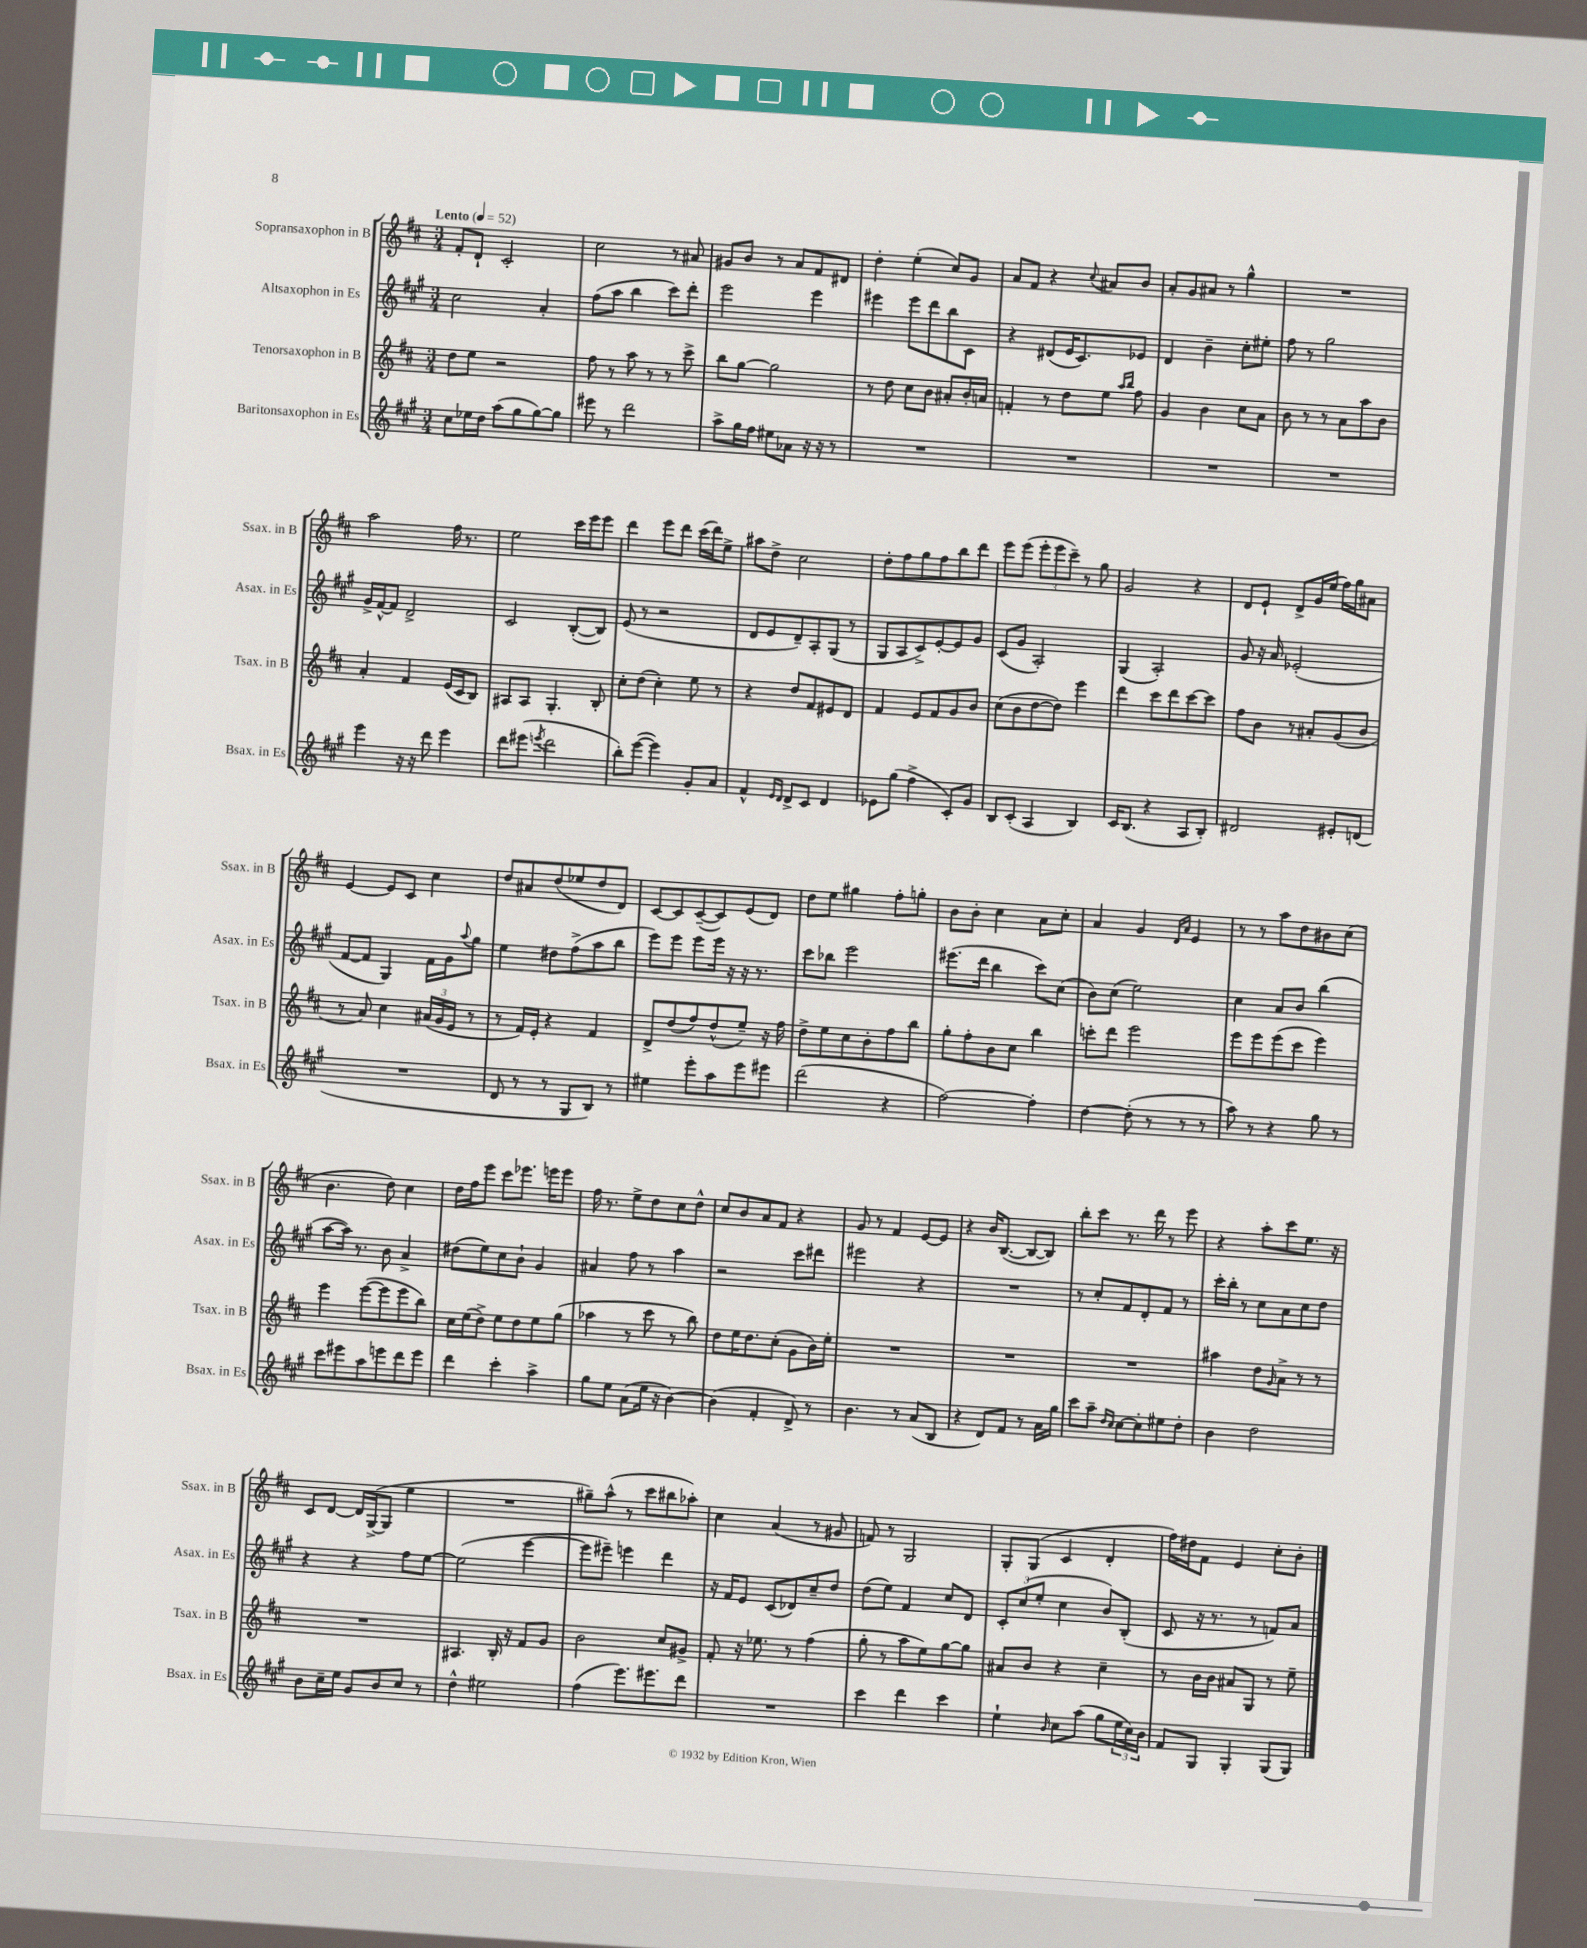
<<
\new StaffGroup <<
\new Staff = "s0" \with { instrumentName = "Sopransaxophon in B" shortInstrumentName = "Ssax. in B" } {
    \clef treble \key d \major \numericTimeSignature \time 3/4 \tempo "Lento" 4 = 52
    fis'8-. d'8-! cis'2-. |
    cis''2 r8 ais'8 |
    gis'8 b'8 r8 a'8 fis'8 dis'8 |
    d''4-. e''4-.( cis''8) g'8 |
    a'8 fis'8 r4 \appoggiatura { cis''8 } ais'8 b'8 |
    a'8-. g'8 ais'8 r8 g''4-^ |
    R2. |
    a''2 fis''16 r8. |
    e''2 cis'''16 e'''16 e'''8 |
    d'''4 e'''8 d'''8 cis'''16( d'''16) e''8-> |
    ais''8 d''8-> cis''2 |
    d''8-. fis''8 g''8 fis''8 b''8 d'''8 |
    e'''8 e'''8( \tuplet 3/2 { e'''8-. e'''8 cis'''8--) } r8 g''8 |
    g'2 r4 |
    d'8 e'8-! d'8-> g'16 e''16( fis''16) g''16 ais'8 |
    e'4~ e'8 cis'8 cis''4 |
    d''8 ais'8 d''8( ees''8 d''8 d'8) |
    cis'8~ cis'8 cis'8~--( cis'8) e'8( d'8) |
    d''8 e''8 gis''4 fis''8-. g''8-. |
    b'8 b'8-. cis''4 a'8 cis''8-. |
    a'4 g'4 \grace { d'16 a'16 } e'4 |
    r8 r8 a''8 d''8 bis'8 cis''8( |
    b'4. d''8) cis''4 |
    d''16 fis''16 e'''8 cis'''8 ees'''8. e'''16 e'''8 |
    fis''16 r8. e''8-> d''8 cis''8 d''8-^ |
    cis''8 b'8 a'8 fis'8 r4 |
    g'8 r8 fis'4 e'8~ e'8 |
    r4 b'16 b8.~( b8~ b8) |
    b''8-. cis'''8 r8. d'''16 r8 e'''8 |
    r4 a''8-. cis'''8 e''8. r16 |
    cis'8 d'8~ d'16 g16~->( g8 e''4 |
    R2. |
    gis''8--) a''8-^( r8 cis'''8 bis''8 aes''8-.) |
    cis''4 a'4( r8 gis'8 |
    f'8) r8 g2 |
    g8-. g8( cis'4 d'4-. |
    fis''16) dis''16 fis'8 e'4 cis''8-. b'8-. \bar "|." |
}
\new Staff = "s1" \with { instrumentName = "Altsaxophon in Es" shortInstrumentName = "Asax. in Es" } {
    \clef treble \key a \major \numericTimeSignature \time 3/4
    cis''2 a'4-. |
    fis''8( a''8 b''4 cis'''8) d'''8-. |
    e'''2 e'''4 |
    eis'''4 eis'''8 d'''8 b''8 cis'8 |
    r4 dis'8( e'16 cis'8.) ees'8 |
    d'4 b'4-- cis''8-. eis''8-. |
    fis''8 r8 gis''2 |
    gis'16-> fis'16~-^ fis'8 d'2-> |
    cis'2 b8~-.( b8) |
    e'8( r8 r2 |
    d'8 e'8 d'8--) a8-. gis8( r8 |
    gis8 a8 cis'8->) e'8~-. e'8 gis'8 |
    cis'8( gis'8 a2-.) |
    gis4( a2-.) |
    gis'8 r16 a'16 ees'2-.( |
    fis'8~ fis'8 gis4) fis'16 gis'16 \appoggiatura { a''8 } gis''8 |
    e''4 dis''8 fis''8->( a''8 b''8 |
    e'''8) e'''8 e'''8 e'''16 r16 r16 r8. |
    cis'''8 bes''8 e'''2 |
    eis'''8.( d'''16 b''4 cis'''8) cis''8( |
    b'8) cis''8( e''2) |
    cis''4 a'8 b'8 b''4( |
    a''8~ a''16) r8. b'8 a'4-> |
    dis''8( e''8) cis''8 b'8-! gis'4 |
    ais'4 fis''8 r8 a''4 |
    r2 cis'''8 dis'''8 |
    eis'''2 r4 |
    R2. |
    r8 cis''8-. fis'8 d'8-. fis'8 r8 |
    cis'''16-. b''16-. r8 cis''8 a'8 cis''8 d''8 |
    r4 r4 fis''8 e''8~ |
    e''2( e'''4~ |
    e'''8 eis'''8--) e'''4 d'''4 |
    r16 fis'16 e'8 cis'8( des'8) cis''8-- d''8 |
    d''8( e''8) fis'4 cis''8 d'8 |
    \tuplet 3/2 { cis'8-. cis''8( e''8-. } cis''4 b'8) b8-.( |
    cis'8 r16 r8. r8 f'8) a'8 \bar "|." |
}
\new Staff = "s2" \with { instrumentName = "Tenorsaxophon in B" shortInstrumentName = "Tsax. in B" } {
    \clef treble \key d \major \numericTimeSignature \time 3/4
    d''8 e''8 r2 |
    fis''8 r8 a''8 r8 r8 cis'''8-> |
    b''8 g''8~ g''2 |
    r8 d''8 cis''8 b'8 ais'8-. b'16-. a'16 |
    f'4-. r8 d''8 e''8 \grace { a''16 b''16 } fis''8 |
    g'4 b'4 cis''8 a'8 |
    b'8 r8 r8 a'8 a''8 b'8 |
    a'4-. fis'4 e'16( cis'16 b8) |
    ais8 ais8 g4.-. b8-. |
    cis''8-. d''8( cis''4-.) e''8 r8 |
    r4 d''8 fis'8 eis'8 d'8 |
    fis'4 e'8 fis'8 g'8 b'8 |
    cis''8( b'8 d''8~ d''8) e'''4 |
    d'''4 cis'''8 d'''8 cis'''8~ cis'''8 |
    fis''8 b'8 r8 ais'8-. g'8( b'8 |
    r8 a'8) cis''4 \tuplet 3/2 { ais'16( g'16 e'16 } r8 |
    r8 fis'16) e'16-. r4 fis'4 |
    d'8-> d''8( fis''8) d''8-^( e''8--) r16 fis''16 |
    d''8-> e''8 cis''8 b'8-. fis''8 b''8 |
    g''8-. fis''8-. b'8 cis''8 b''4 |
    c'''8-. d'''8 e'''2 |
    e'''8 e'''8 e'''8( cis'''8 e'''4) |
    e'''4 e'''8~( e'''8 e'''8 b''8) |
    cis''16 e''16( d''8->) e''8 d''8 e''8 g''8( |
    aes''4 r8 cis'''8 r8 b''8) |
    d''8 e''16 d''8. cis''8-.( g'8 b'16) e''16-. |
    R2. |
    R2. |
    R2. |
    ais''4 d''8 \grace { g'16 } a'8-> r8 r8 |
    R2. |
    ais4. b16-. r16 fis'8 g'8 |
    b'2 cis''8 gis'8-> |
    fis'8-. r16 ees''8. r8 fis''4( |
    g''8-. r8 a''8 e''8) g''8~ g''8 |
    ais'8 b'8 r4 cis''4-- |
    r8 b'16 b'16 ais'8 g8 r8 e''8-- \bar "|." |
}
\new Staff = "s3" \with { instrumentName = "Baritonsaxophon in Es" shortInstrumentName = "Bsax. in Es" } {
    \clef treble \key a \major \numericTimeSignature \time 3/4
    cis''8 ees''16 d''16 a''8( gis''8 gis''8~) gis''8 |
    eis'''8 r8 d'''2 |
    a''8-> gis''16 fis''16 eis''8 aes'8 r16 r16 r8 |
    R2. |
    R2. |
    R2. |
    R2. |
    e'''4 r16 r16 d'''8 e'''4 |
    d'''8 eis'''8( \acciaccatura { e'''8 } d'''2 |
    b''8-.) e'''8~( e'''4) gis'8-. a'8 |
    fis'4-^ \grace { e'16 d'16 } d'8-> cis'8 d'4 |
    ees'8 gis''8( fis''4-> cis'8-.) gis'8 |
    b8 cis'8-.( a4 b4) |
    cis'16 b8.( r4 a8 b8-.) |
    dis'2 eis'8-. d'8( |
    R2. |
    d'8 r8 r8 gis8 b8) r8 |
    eis''4 e'''8-. a''8 e'''8 eis'''8 |
    d'''2( r4 |
    fis''2~) fis''4-. |
    d''4~ d''8-.( r8 r8 r8 |
    a''8) r8 r4 gis''8 r8 |
    cis'''8 eis'''8 a''8 e'''8 d'''8 e'''8 |
    d'''4 cis'''4-. a''4-> |
    gis''8 e''8 a'8( e''16 r16 b'4~) |
    b'4( fis'4-. d'8->) r8 |
    b'4. r8 a'8( b8 |
    r4 d'8) fis'8 r8 a'16 gis''16 |
    cis'''8 a''8-- \grace { d''16 cis''16 } cis''8~ cis''8-. eis''8 d''8-. |
    b'4 d''2 |
    b'8 cis''16-- e''16 gis'8 b'8 cis''8 r8 |
    d''4-^ eis''2 |
    fis''4( e'''8.) eis'''8. d'''8 |
    R2. |
    cis'''4 d'''4 cis'''4 |
    e''4-! \grace { b'16 } cis''8 a''8( gis''8 \tuplet 3/2 { e''16 cis''16) b'16 } |
    fis'8 gis8 gis4-. gis8( gis8) \bar "|." |
}
>>
>>
\layout { \context { \Score \remove "Bar_number_engraver" } }
